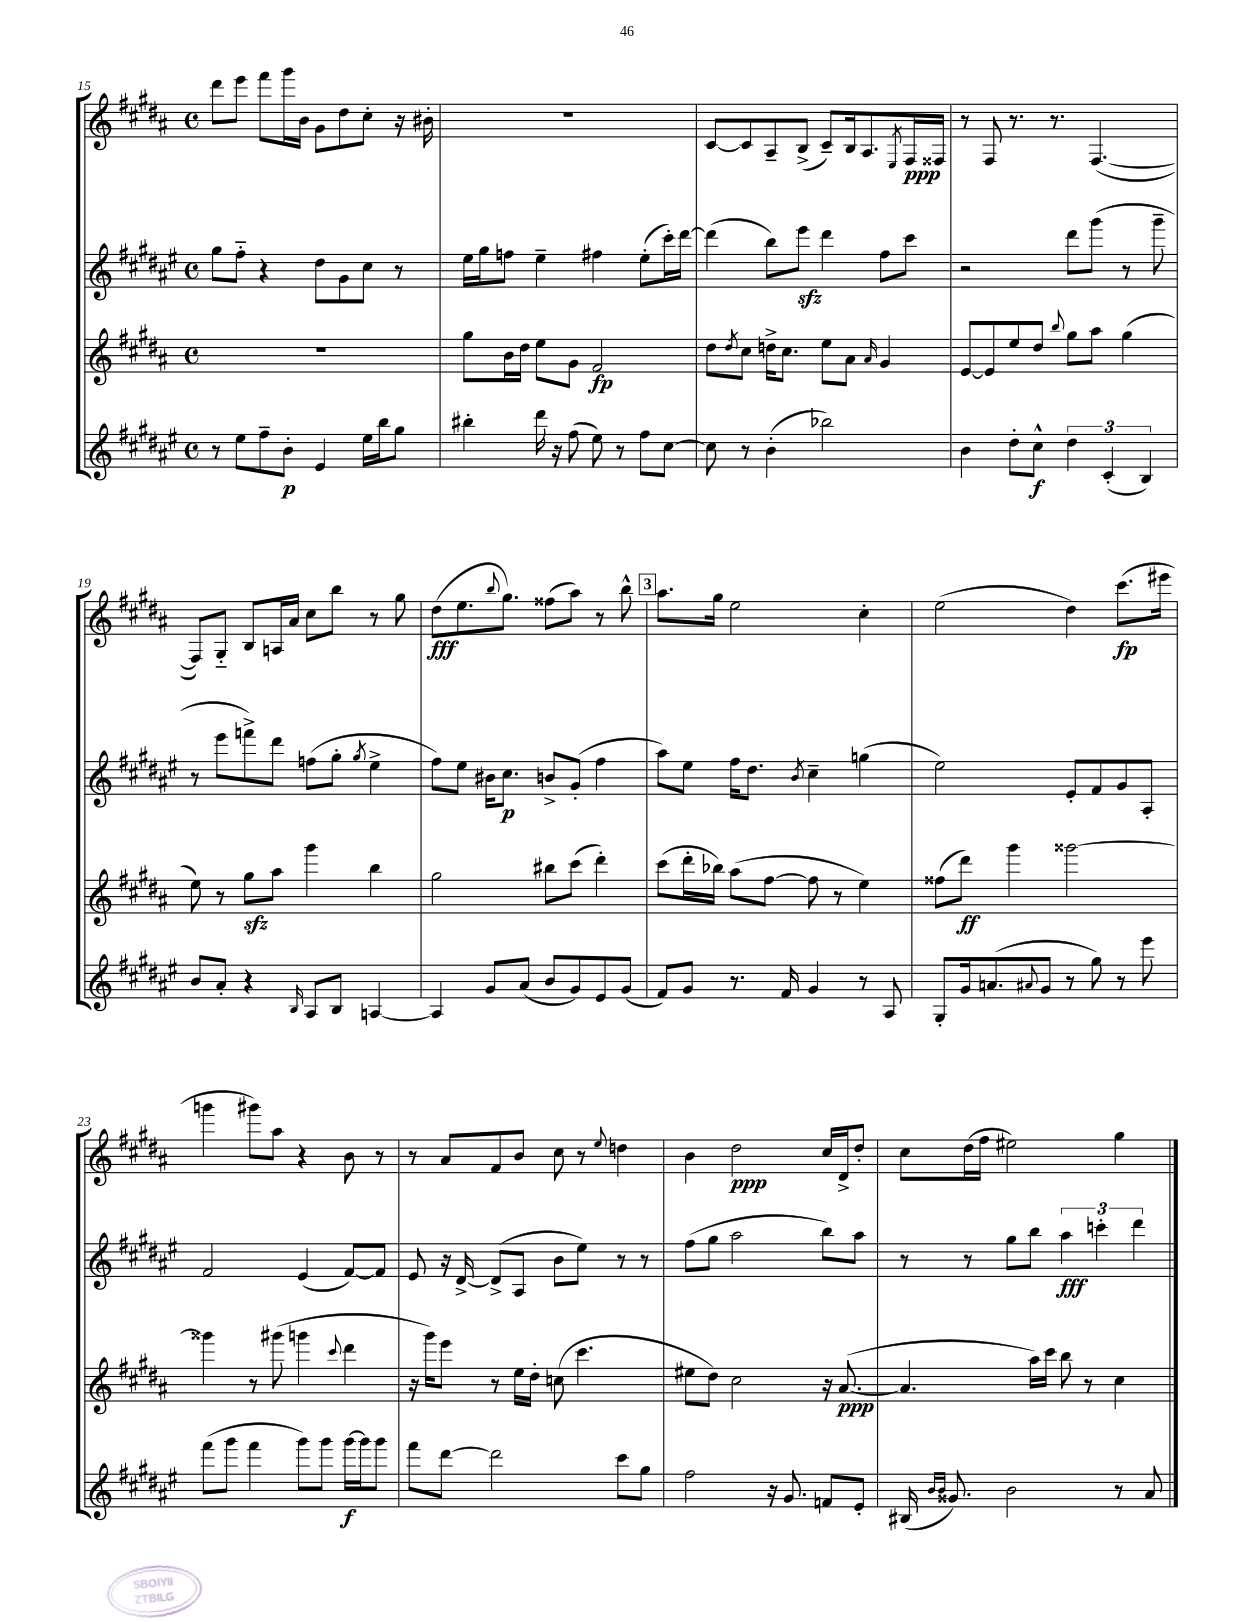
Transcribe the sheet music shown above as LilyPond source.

<<
\new StaffGroup <<
\new Staff = "s0" {
    \clef treble \key b \major \defaultTimeSignature \time 4/4
    dis'''8 e'''8 fis'''8 gis'''16 b'16 gis'8 dis''8 cis''8-. r16 bis'16-. |
    R1 |
    cis'8~ cis'8 ais8-- b8->( cis'8--) b16 ais8. \acciaccatura { e8 } fis16\ppp fisis16 |
    r8 fis8 r8. r8. fis4.~( |
    fis8) gis8-_ b8 a16 ais'16 cis''8 b''8 r8 gis''8 |
    dis''8\fff( e''8. \appoggiatura { b''8 } gis''8.) fisis''8( ais''8) r8 b''8-^ |
    \mark \markup { \box "3" } ais''8. gis''16 e''2 cis''4-. |
    e''2( dis''4) cis'''8.\fp( eis'''16 |
    g'''4 gis'''8) ais''8 r4 b'8 r8 |
    r8 ais'8 fis'8 b'8 cis''8 r8 \appoggiatura { e''8 } d''4 |
    b'4 dis''2\ppp cis''16 dis'16-> dis''8-. |
    cis''8 dis''16( fis''16 eis''2) gis''4 \bar "|." |
}
\new Staff = "s1" {
    \clef treble \key fis \major \defaultTimeSignature \time 4/4
    gis''8 fis''8-_ r4 dis''8 gis'8 cis''8 r8 |
    eis''16 gis''16 f''8 eis''4-- fis''4 eis''8-.( cis'''16-.) dis'''16~ |
    dis'''4( b''8) eis'''8\sfz dis'''4 fis''8 cis'''8 |
    r2 dis'''8 gis'''8( r8 gis'''8-- |
    r8 eis'''8 f'''8->) dis'''8 f''8( gis''8-. \acciaccatura { gis''8 } eis''4-> |
    fis''8) eis''8 bis'16 cis''8.\p b'8-> gis'8-.( fis''4 |
    \mark \markup { \box "3" } ais''8) eis''8 fis''16 dis''8. \acciaccatura { b'8 } cis''4-- g''4( |
    eis''2) eis'8-. fis'8 gis'8 ais8-. |
    fis'2 eis'4( fis'8~) fis'8 |
    eis'8 r16 dis'16~-> dis'8->( ais8 b'8 eis''8) r8 r8 |
    fis''8( gis''8 ais''2 b''8) ais''8 |
    r8 r8 gis''8 b''8 \tuplet 3/2 { ais''4\fff c'''4-. dis'''4 } \bar "|." |
}
\new Staff = "s2" {
    \clef treble \key b \major \defaultTimeSignature \time 4/4
    R1 |
    gis''8 b'16 dis''16 e''8 gis'8 fis'2\fp |
    dis''8 \acciaccatura { dis''8 } cis''8 d''16-> cis''8. e''8 ais'8 \grace { ais'16 } gis'4 |
    e'8~ e'8 e''8 dis''8 \appoggiatura { b''8 } gis''8 ais''8 gis''4( |
    e''8) r8 gis''8\sfz ais''8 gis'''4 b''4 |
    gis''2 bis''8 cis'''8( dis'''4-.) |
    \mark \markup { \box "3" } cis'''8( dis'''16-. bes''16) ais''8( fis''8~ fis''8 r8 e''4) |
    fisis''8( dis'''8\ff) gis'''4 gisis'''2~ |
    gisis'''4 r8 gis'''8( g'''4 \appoggiatura { cis'''8 } dis'''4 |
    r16 gis'''16) e'''8 r8 e''16 dis''16-. c''8( cis'''4. |
    eis''8 dis''8) cis''2 r16 ais'8.~\ppp( |
    ais'4. ais''16) cis'''16 b''8 r8 cis''4 \bar "|." |
}
\new Staff = "s3" {
    \clef treble \key fis \major \defaultTimeSignature \time 4/4
    r8 eis''8 fis''8-- b'8-.\p eis'4 eis''16 b''16 gis''8 |
    bis''4-. dis'''16 r16 fis''8( eis''8) r8 fis''8 cis''8~ |
    cis''8 r8 b'4-.( bes''2) |
    b'4 dis''8-. cis''8-^\f \tuplet 3/2 { dis''4 cis'4-.( b4) } |
    b'8 ais'8-. r4 \grace { b16 } ais8 b8 a4~ |
    a4 gis'8 ais'8( b'8 gis'8) eis'8 gis'8( |
    \mark \markup { \box "3" } fis'8) gis'8 r8. fis'16 gis'4 r8 ais8 |
    gis8-. gis'16 a'8.( \appoggiatura { ais'8 } gis'8 r8 gis''8) r8 eis'''8 |
    fis'''8( gis'''8 fis'''4 gis'''8) gis'''8 gis'''16~\f gis'''16 gis'''8 |
    fis'''8 dis'''8~ dis'''2 cis'''8 gis''8 |
    fis''2 r16 gis'8. f'8 eis'8-. |
    bis16( \grace { b'16 b'16 } gisis'8.) b'2 r8 ais'8 \bar "|." |
}
>>
>>
\layout { \context { \Score currentBarNumber = #15 } }
